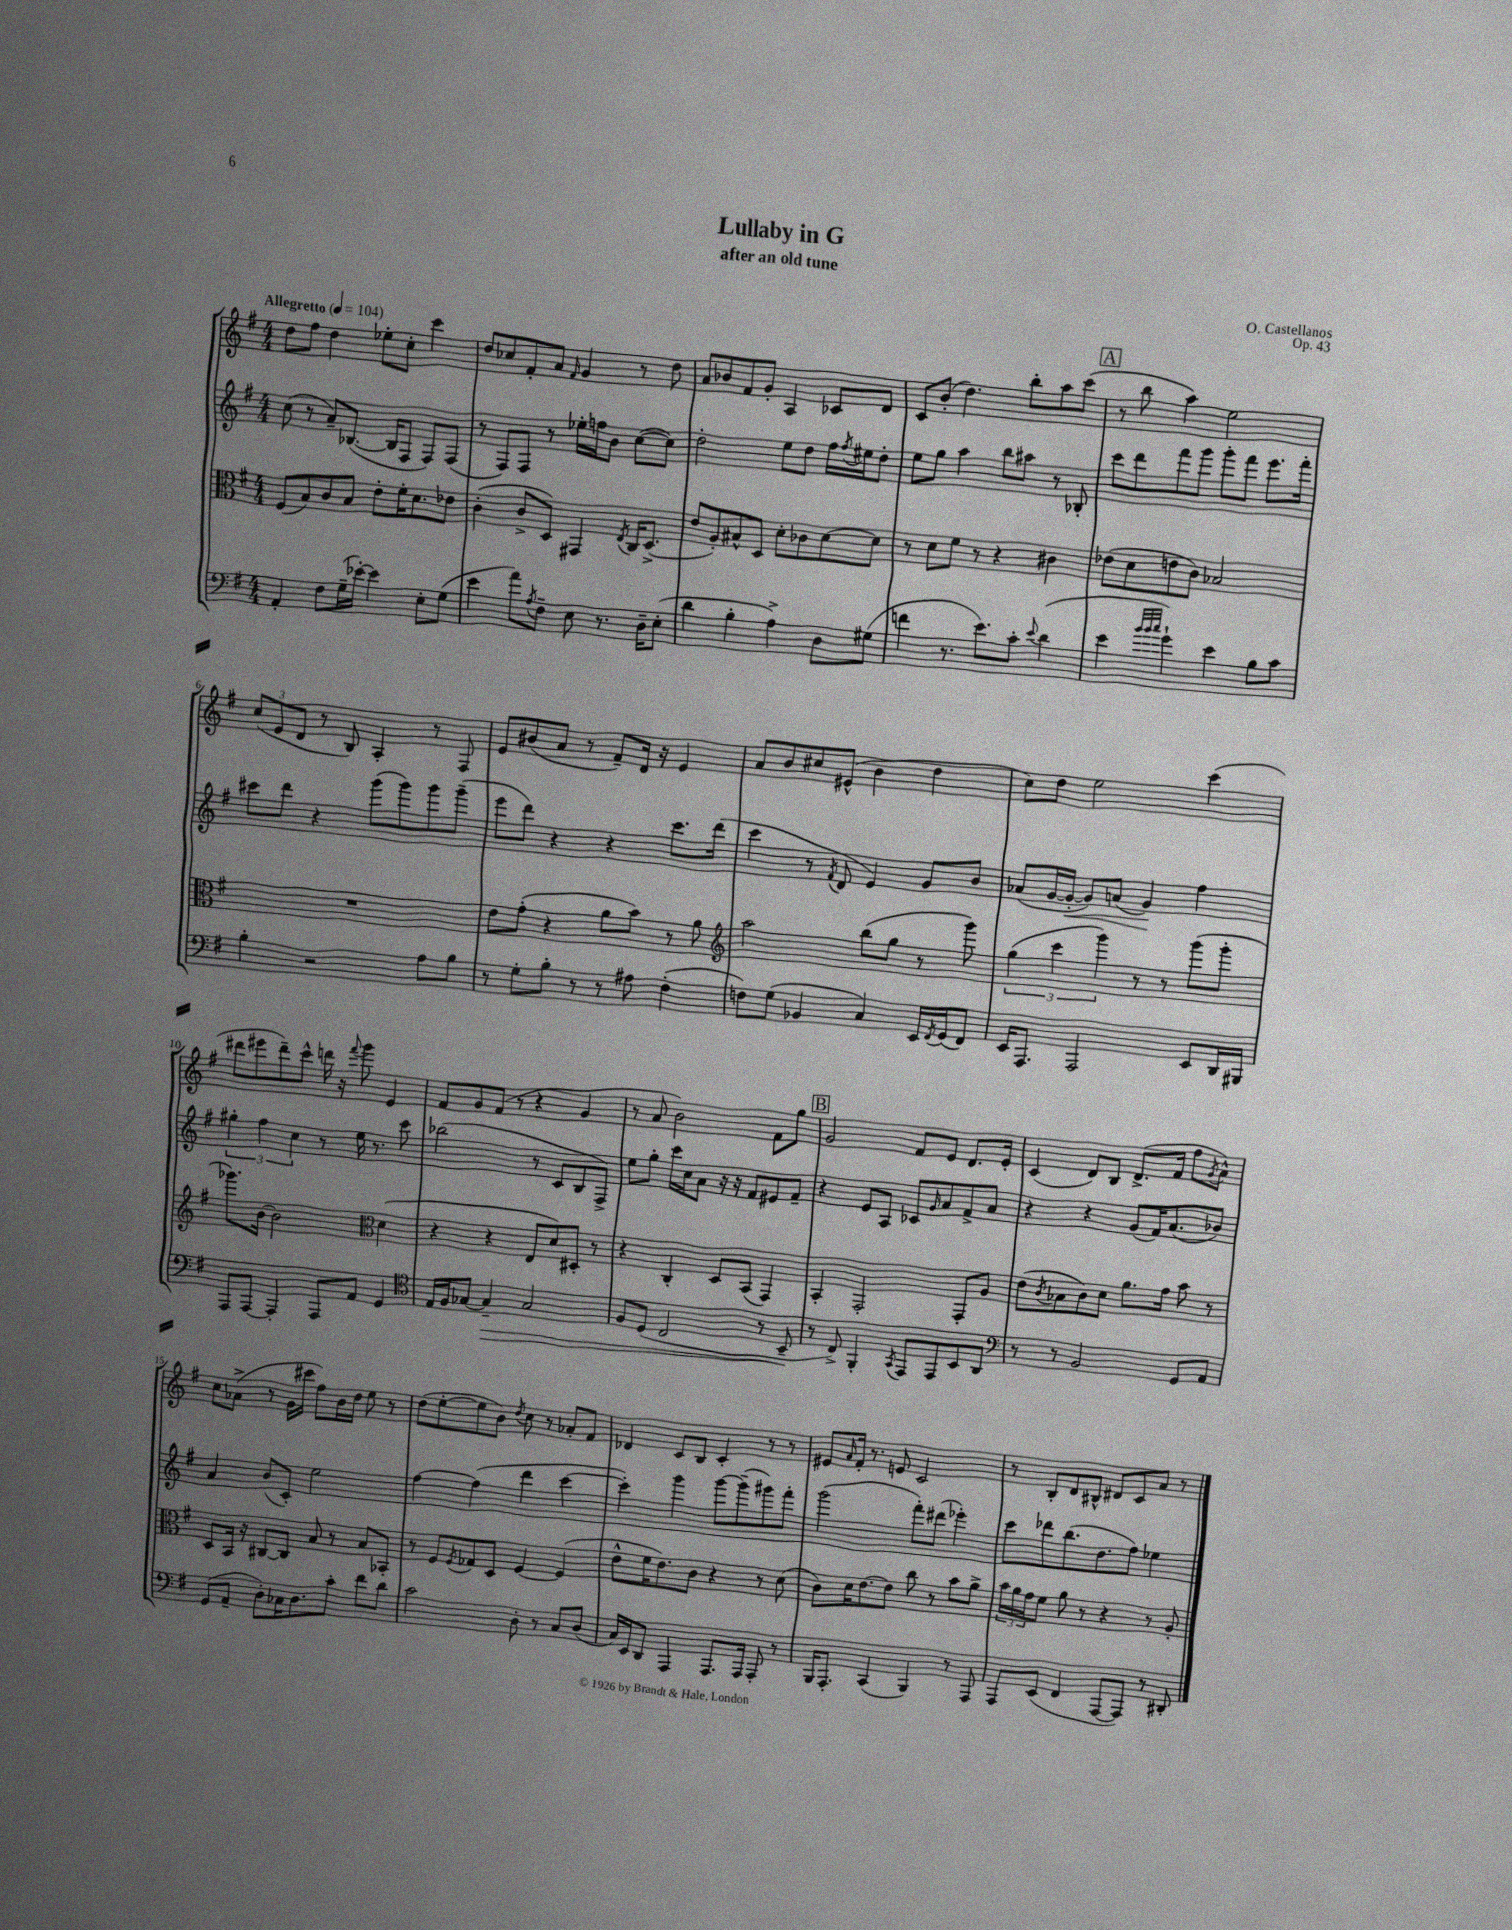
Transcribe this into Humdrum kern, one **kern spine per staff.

**kern	**kern	**kern	**kern
*staff4	*staff3	*staff2	*staff1
*clefF4	*clefC3	*clefG2	*clefG2
*k[f#]	*k[f#]	*k[f#]	*k[f#]
*M4/4	*M4/4	*M4/4	*M4/4
*MM104	*MM104	*MM104	*MM104
4AA'	(8F#	(8cc	8dd
.	8B)	8r	8ff#
8F#	8c	8a~)	4dd
(16G~	8B	([8.B-	.
[16e-')	.	.	.
4e-]	8e'	.	8ee-'
.	.	16B-]	.
.	16f#'	8F#	8cc'
.	8.d	.	.
8E'	.	8F#)	4ccc
(8G	8e-	(8F#	.
=	=	=	=
4e	(4c'	8r	8dd
.	.	8F#)	8cc-
8a)	8c^	8F#	8f#'
8qA	.	.	.
8F#~	8D)	8r	8a
.	.	.	16qqf#
8E	4GG#	16ee-'	4g
.	.	16ff	.
8.r	.	8b	.
.	8qE	.	.
.	16C	([8cc	8r
16D~	(8.D^	.	.
(8E'	.	8cc])	8dd
=	=	=	=
4d	8e	2dd'	8a
.	8A')	.	8b-
4B'	8B#^^	.	8f#
.	8D	.	8g'
4A^)	8d'	8ee	4A
.	8c-	8dd	.
8D	[8d	16ff#	8c-
.	.	8qff#	.
.	.	16ee#	.
(8G#	8d]	8dd'	8d
=	=	=	=
4f	8r	8ee	8c
.	8d	8gg	(8b'
8.r	8f#	4aa	4.dd)
.	8r	.	.
8.e)	.	.	.
.	4r	8bb	.
8c'	.	8aa#	8bb'
8qqe	.	.	.
(4d	4c#	8r	8aa
.	.	8B-'	(8ccc
=	=	=	=
4e	(8e-	8ccc	8r
.	8d	8ddd	8bb
32qqb	.	.	.
32qqb	.	.	.
32qqcc	.	.	.
4g`)	8e	8fff#	4aa)
.	8c)	8ggg	.
4e	2B-	8ggg'	2ee
.	.	8fff#	.
8B	.	8.eee	.
8c	.	.	.
.	.	16fff#'	.
=	=	=	=
4B'	1r	8ccc#	(12cc
.	.	.	12e
.	.	8ddd	.
.	.	.	12d
2r	.	4r	8r
.	.	.	8B)
.	.	(8ggg	4A'
.	.	8ggg)	.
8A	.	8ggg	8r
8B	.	(8ggg~	8F#
=	=	=	=
8r	8e	8eee	8e
8G'	(8g'	8ddd)	(8b#
8B'	4r	4r	8a
8r	.	.	8r
8r	8a	4r	8f#~)
8A#	8b)	.	16d
.	.	.	16r
(4F#'	8r	8.ccc	4e
.	8a	.	.
.	.	(16ddd	.
=	=	=	=
*	*clefG2	*	*
8F)	2aa	4ccc	8a
(8G	.	.	8b
4BB-	.	8r	8cc#
.	.	8qf#	.
.	.	8d	(8e#^^
4C)	(8bb	4e)	4b
.	8gg	.	.
16EE	8r	8g	4dd
8qFF#	.	.	.
(16GG	.	.	.
8FF#)	8ggg)	8b	.
=	=	=	=
16EE	(6gg	(8a-	8cc)
8.AAA	.	.	.
.	.	[16g	8dd
.	6ccc	.	.
.	.	16g'_	.
2AAA	.	8g])	2ee
.	6ggg)	.	.
.	.	(8a	.
.	8r	4g)	.
.	8r	.	.
8EE	(8ggg	4ff#	(4ccc
16DD	8ggg'	.	.
16BBB#	.	.	.
=	=	=	=
8AAA	8.ggg-)	6gg#'	8ddd#
[8AAA	.	.	8eee#
.	.	6ff#	.
.	[16b	.	.
4AAA']	2b]	.	8ddd#~)
.	.	6cc	.
.	.	.	8ccc^^
8AAA	.	8r	16ddd
.	.	.	16r
.	.	.	8qqfff#
8AA	.	16ee	8ggg
.	.	8.r	.
*	*clefC3	*	*
4GG	(4d	.	4e
.	.	8ccc	.
=	=	=	=
*clefC4	*	*	*
16E	4r	(2bb-	8f#
16F#	.	.	.
[8G-	.	.	8g
4G-~]	4r	.	(8f#
.	.	.	8r
2G-	8E	8r	4r
.	8d)	8c	.
.	8D#'	8B	4g
.	8r	8F#^)	.
=	=	=	=
8F#	4r	8ee	8r
(8D	.	8gg'	8a
2C	4C'	16ccc	2b)
.	.	16cc	.
.	.	8a	.
.	8D	16r	.
.	.	16r	.
.	(8BB	8f#	.
8r	4GG)	8e#	8f#
8BB~	.	8f#~	8gg
=	=	=	=
8r	4BB'	4r	2g
8C^)	.	.	.
4FF#'	2GG'	8e	.
.	.	8A	.
8qGG	.	.	.
8EE	.	8c-	8f#
.	.	16qqg	.
8EE	.	8a	8e
8BB	8GG'	8f#^	8.d
8AA	8A	8a	.
.	.	.	16e'
=	=	=	=
*clefF4	*	*	*
8r	(8e	4r	(4c
.	8qc	.	.
8r	8B-	.	.
2BB	8c)	4r	8d)
.	8d	.	8B
.	8.a	(8g	(8.d^
.	.	16f#)	.
.	16g	(8.a	16f#
8GG	8b	.	8ff#
.	.	.	8qg
8AA	8r	8b-)	8a^^)
=	=	=	=
(8GG	8D	4a	8cc
8AA~	16BB	.	(8a-^
.	16r	.	.
8D')	[8C#	(8b	8r
16C-	8C#]	8c')	16g
8.D	.	.	16ccc#
.	8B	2ee	8ff#)
8c'	8r	.	16b
.	.	.	16dd
8f#	8B	.	8ee
8d	8BB-'	.	8r
=	=	=	=
2c	8r	[4ff#	(8dd
.	8F#	.	[8ee'
.	8qF#	.	.
.	8G-	(4ff#]	8ee]
.	8D	.	8b)
.	.	.	8qdd
8D'	[4F#	4ddd	8cc
8r	.	.	8r
8C	(4F#]	[4ccc	8a-'
(8D	.	.	8f#
=	=	=	=
16C)	8e^^	4ccc'])	4d-
16EE	.	.	.
8DD	16f#	.	.
.	8.e)	.	.
4AAA	.	4ggg	8c
.	8c	.	8B
8.AAA	4r	[8ggg	4c'
.	.	(8ggg~]	.
16AAA	.	.	.
8AAA'	8r	8ggg#)	8r
8r	(8d	8fff#'	8r
=	=	=	=
16BBB	8c)	(2ggg	8e#
8.AAA'	.	.	.
.	.	.	16qqa
.	16d	.	16f#'
.	[8.e	.	8.r
(4CC	.	.	.
.	8e]	.	8e
4BBB)	8cc	8fff#')	2c
.	8r	(8ddd#	.
8r	8b	4eee-')	.
8AAA	8a^	.	.
=	=	=	=
8AAA	24b	8ccc	8r
.	24a	.	.
.	24g	.	.
(8EE	8f#	8ddd-	8B'
4FF#	8a	(8.bb	8d
.	8r	.	8B#^^
.	.	8.dd	.
[8AAA	4r	.	8d#
8AAA])	.	8ff#)	8c
8r	8r	4ee-	8a
8DD#'	8A'	.	8r
==	==	==	==
*-	*-	*-	*-
